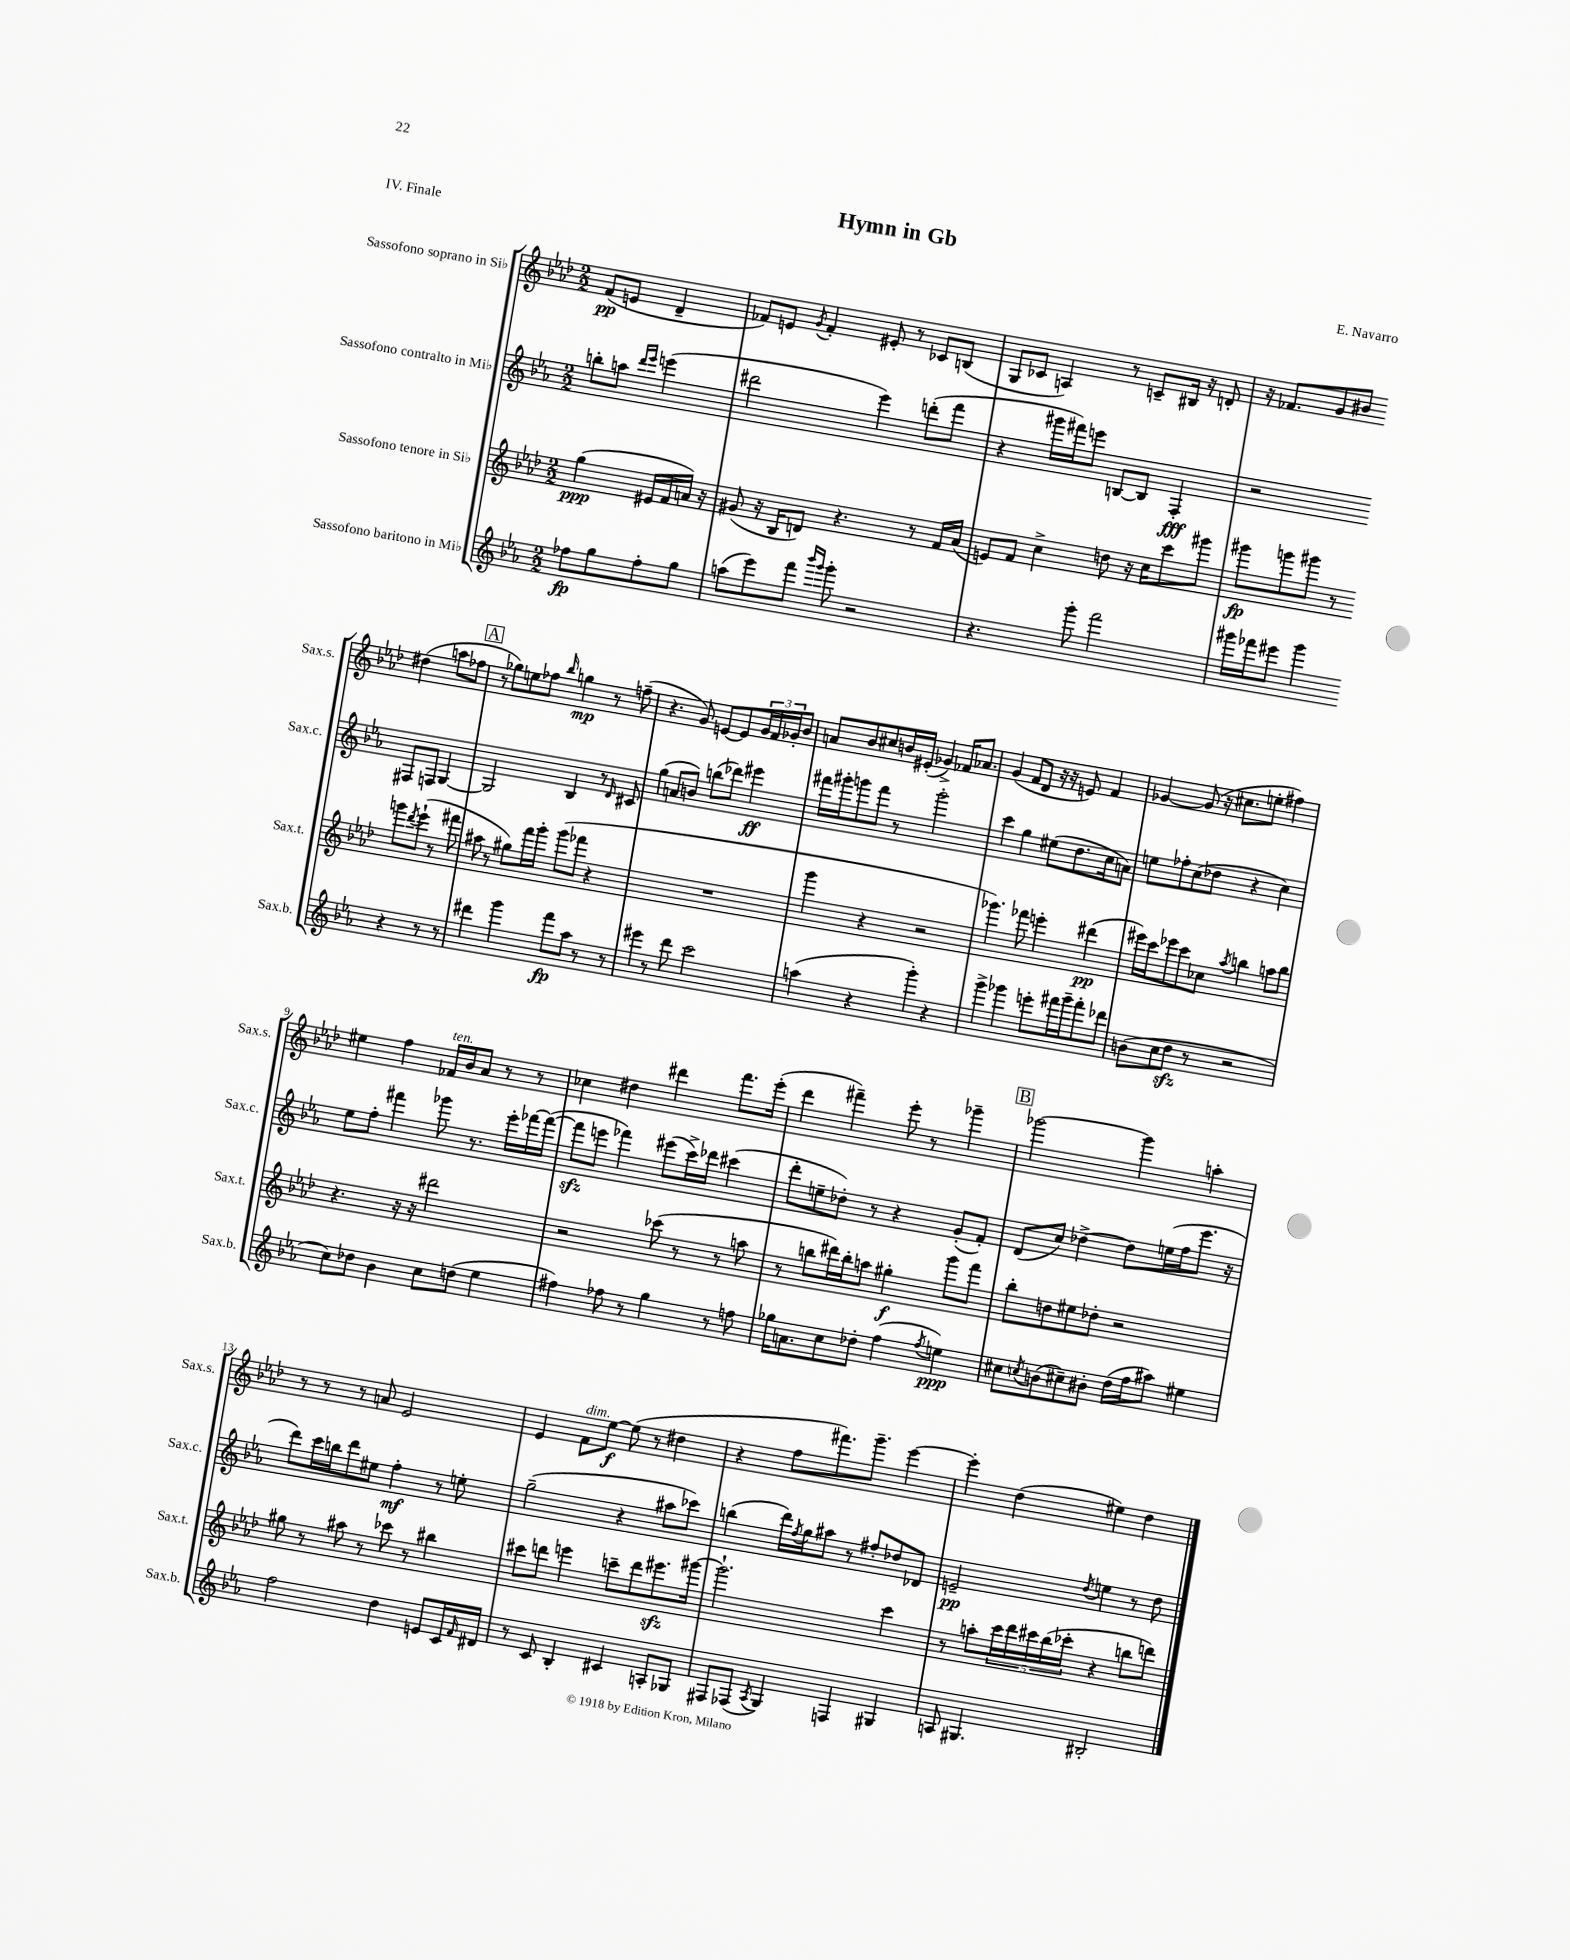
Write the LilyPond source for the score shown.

\header { title = "Hymn in Gb" composer = "E. Navarro" piece = "IV. Finale" }
<<
\new StaffGroup <<
\new Staff = "s0" \with { instrumentName = "Sassofono soprano in Sib" shortInstrumentName = "Sax.s." } {
    \clef treble \key aes \major \numericTimeSignature \time 2/2 \partial 2
    f'8\pp( e'8 des'4-- |
    fes'8) e'8 \acciaccatura { g'8 } fes'4-. eis'8-. r8 ces'8 b8( |
    g8 ces'8 a4) r8 c'8-- bis16 r16 d'8-. |
    r16 fes'8. g'8 bis'8 dis''4( a''8 fes''8 |
    \mark \markup { \box "A" } r8 ges''8) e''8 fes''8 \grace { bes''16 } g''4\mp r8 f''8--( |
    r4. g'8) e'8~ e'8 \tuplet 3/2 { g'16 f'16 ges'16-. } bes'8 |
    a'8 bes'8 cis''8 b'16 eis'16-.( ges'4->) fes'16 aes'8. |
    g'4( f'8 des'8 r16 r16 e'8) f'4 |
    ges'4~ ges'8( r16 cis''8. e''8-. fis''4) |
    eis''4 f''4 fes'16^\markup { \italic "ten." } bes'16 aes'8 r8 r8 |
    ces''4 dis''4 dis'''4 f'''8. ees'''16-.( |
    des'''4 fis'''4--) ees'''8-. r8 ges'''4-- |
    \mark \markup { \box "B" } ges'''2~ ges'''4 a''4-. |
    r8 r8 r8 a'8 ees'2 |
    ees'4 f'8^\markup { \italic "dim." } ees''8~\f ees''8( r8 dis''4 |
    r4 f''8 fis'''8.) g'''8.-- ees'''4~ |
    ees'''4-. des''4( eis''4) des''4 \bar "|." |
}
\new Staff = "s1" \with { instrumentName = "Sassofono contralto in Mib" shortInstrumentName = "Sax.c." } {
    \clef treble \key ees \major \numericTimeSignature \time 2/2 \partial 2
    b''8-. a''8 \grace { d'''16 ees'''16 } e'''4( |
    dis'''2 ees'''4) d'''8-.( f'''8 |
    r4 gis'''16 fis'''16) e'''8 b8~ b8 f4-.\fff |
    r2 fis8 f8 g4~ |
    \mark \markup { \box "A" } g2 bes4 r8 \grace { d'16 } cis'8 |
    g''4( a'8 b'8) b''8( des'''8) eis'''4\ff |
    fis'''16 gis'''16-. g'''8 fis'''8 r8 g'''2-. |
    c'''4 g''4 eis''8( d''8. c''16 a'8) |
    e''8 fes''8-. c''8( des''8 r4 c''4) |
    ees''8 f''8-. fis'''4 ges'''8 r8. ees'''16-. fes'''16~ fes'''16~( |
    fes'''8\sfz e'''8 fes'''4) eis'''8( c'''16->) des'''16 cis'''4( |
    d'''8-. e''8-- des''8-.) r8 r4 g'8-.( f'8-.) |
    \mark \markup { \box "B" } d'8( c''8) des''4~-> des''8 e''16( f''16 ees'''8. r16 |
    d'''8) c'''16 b''16 d'''8 eis''8 f''4-.\mf r8 e''8-. |
    g''2--( r4 ais''8 ces'''8) |
    b''4( d'''16) \acciaccatura { f''8 } g''16 ais''8 r8 fis''8-. des''8 des'8 |
    e'2--\pp \acciaccatura { d''8 } e''4 r8 d''8 \bar "|." |
}
\new Staff = "s2" \with { instrumentName = "Sassofono tenore in Sib" shortInstrumentName = "Sax.t." } {
    \clef treble \key aes \major \numericTimeSignature \time 2/2 \partial 2
    g''4\ppp( eis'16 f'16 a'16) r16 |
    gis'8( r16 bes16 d'8) r4. r8 f'16 aes'16( |
    e'8) f'8 c''4-> d''8 r16 c''16 c'''8 gis'''8 |
    gis'''8\fp g'''8 gis'''8 r8 g'''8 \acciaccatura { des'''8 } ees'''8-!( r8 fis'''8 |
    \mark \markup { \box "A" } ais''8 r8 gis''8) f'''16 g'''16-. g'''8( fes'''8 r4 |
    R1 |
    g'''4 r4 r2 |
    ges'''4.) fes'''8 e'''4-. dis'''4\pp( |
    eis'''16) c'''16 ees'''8 c'''8 ces''8 \acciaccatura { aes''8 } b''4 a''8 b''8 |
    r4. r16 r16 dis'''2 |
    r2 ces'''8( r8 r8 a''8 |
    r8 b''8 dis'''16) b''16-. a''8 gis''4-.\f g'''8 f'''8 |
    \mark \markup { \box "B" } bes''8-. d''8 eis''8 des''8-. r2 |
    gis''8 r8 ais''8 r8 ces'''8 r8 bis''4 |
    cis'''8 d'''8 e'''4 c'''8-- d'''8 eis'''8.\sfz gis'''16~ |
    gis'''2.-! c'''4 |
    r8 a''8-. \tuplet 5/4 { c'''16 des'''16 cis'''16 bes''16( ces'''16-. } r4 b''8 d'''8) \bar "|." |
}
\new Staff = "s3" \with { instrumentName = "Sassofono baritono in Mib" shortInstrumentName = "Sax.b." } {
    \clef treble \key ees \major \numericTimeSignature \time 2/2 \partial 2
    fes''8\fp g''8 fes''8-. g''8 |
    a''8( ees'''8) f'''8 \grace { bes'''16 g'''16 } g'''8-. r2 |
    r4. g'''8-. f'''2 |
    gis'''16 fes'''16 eis'''8 gis'''4 r4 r8 r8 |
    \mark \markup { \box "A" } dis'''4 g'''4 f'''8\fp aes''8 r8 r8 |
    eis'''4 r8 d'''8 c'''2 |
    a''4( r4 g'''4-.) r4 |
    g'''4-> ges'''4 e'''8-. fis'''16 ges'''16-- fis'''8-. des'''8 |
    b'8( c''8 d''8\sfz r8 r2 |
    c''8) des''8 bes'4 c''8 d''8( ees''4 |
    fis''4) fes''8 r8 g''4 r8 f''8 |
    ges''16 a'8. c''8 des''8-. f''4( \acciaccatura { f''8 } e''4\ppp) |
    \mark \markup { \box "B" } cis''8 \acciaccatura { c''8 } b'8( cis''8--) bis'8-. d''16( f''16 ais''8) eis''4 |
    f''2 d''4 e'8 c'16 \grace { f'16 } dis'16 |
    r8 c'8 bes4-. cis'4 a8-. ges8 |
    fis8 fes8( \acciaccatura { aes8 } g4) f4 gis4 |
    a8 gis4. bis2-. \bar "|." |
}
>>
>>
